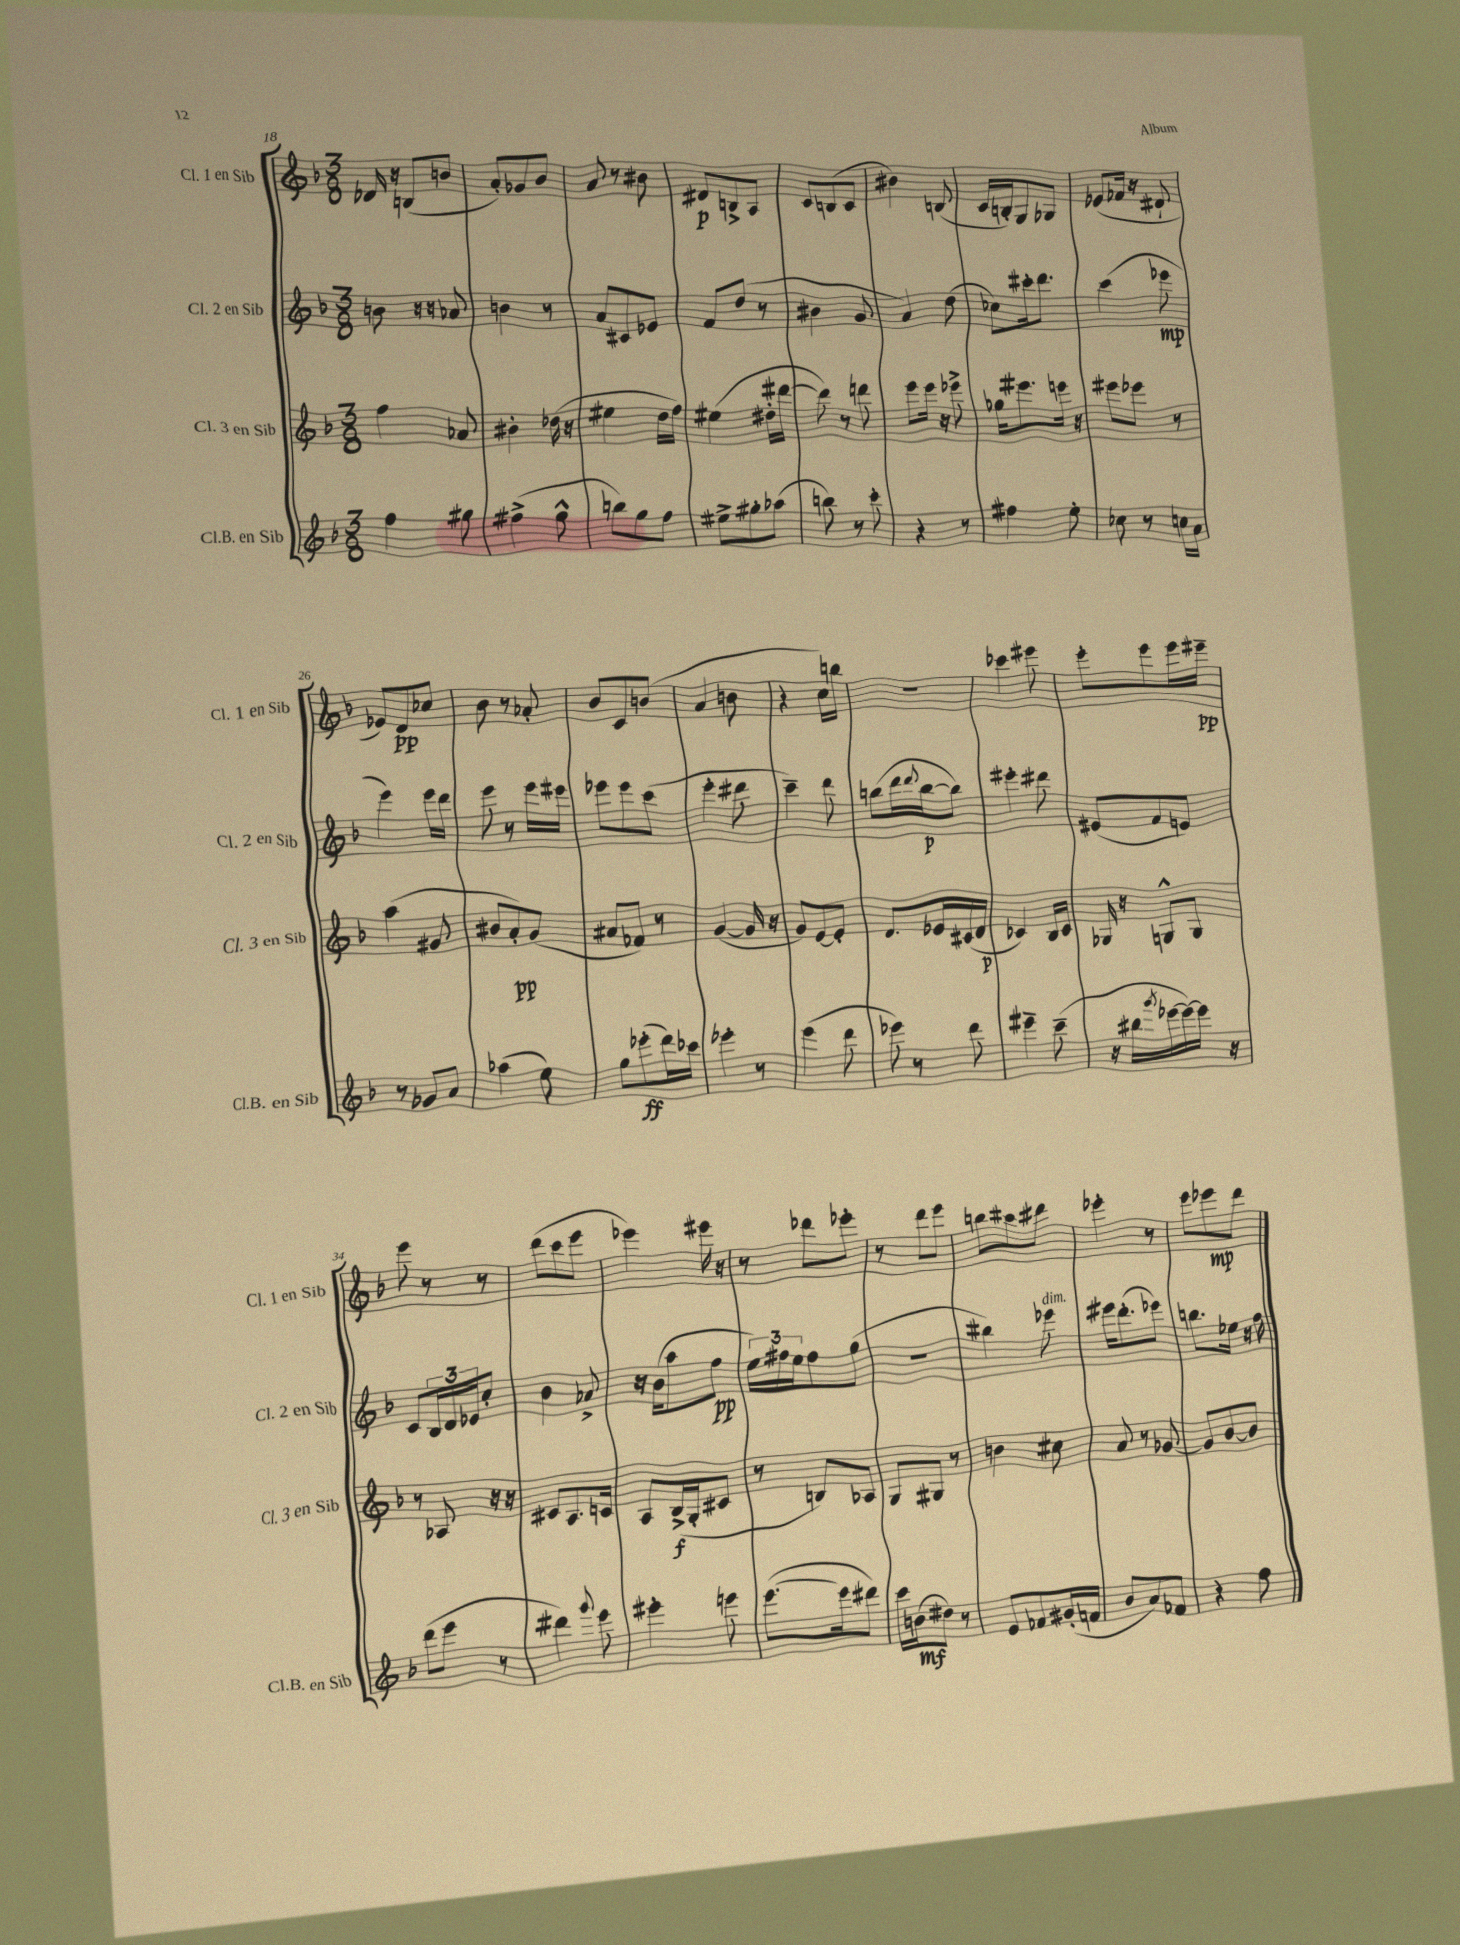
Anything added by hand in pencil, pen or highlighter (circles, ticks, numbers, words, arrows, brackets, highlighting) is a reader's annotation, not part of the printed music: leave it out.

**kern	**kern	**kern	**kern
*staff4	*staff3	*staff2	*staff1
*clefG2	*clefG2	*clefG2	*clefG2
*k[b-]	*k[b-]	*k[b-]	*k[b-]
*M3/8	*M3/8	*M3/8	*M3/8
4ff\	4ff\	8b\	16d-/
.	.	.	16r
.	.	16r	(8B/L
.	.	16r	.
8gg#\	8a-/	8a-/	8b/J
=	=	=	=
(4ff#^\	4b#'\	4b\	8a'/L)
.	.	.	8g-/
8gg^^\	(16dd-\	8r	8b-/J
.	16r	.	.
=	=	=	=
8bb\L)	4ee#\	8a/L	8a/
8gg\	.	8c#/	8r
8ff\J	16dd\LL	8e-/J	8b#\
.	16ff\JJ)	.	.
=	=	=	=
8ee#^\L	(4ee#\	8f/L	8d#/L
8gg#'\	.	(8dd/J	8B^/
(8aa-\J	16dd#'\LL	8r	8A/J
.	[16ddd#\JJ	.	.
=	=	=	=
8bb\)	8ddd#\])	4b#\	8c/L
8r	8r	.	(8B/
8ccc'\	8ddd\	8g/	8c/J
=	=	=	=
4r	8eee\L	4a/)	4b#\)
.	16eee\Jk	.	.
.	16r	.	.
8r	8eee-^\	(8dd\	(8B/
=	=	=	=
4ff#\	16gg-\LK	8cc-\L)	16c/LL
.	8.eee#\	.	16B'/J)
.	.	16ccc#'\k	8G/
.	.	8.ddd\J	.
8ee'\	16eee\Jk	.	8G-/J
.	16r	.	.
=	=	=	=
8cc-\	8eee#\L	(4ccc\	(8e-/L
8r	8eee-\J	.	16f-/Jk
.	.	.	16r
16cc\LL	8r	8eee-\	8d#`/
16a\JJ	.	.	.
=	=	=	=
8r	(4aa\	4eee\)	8e-/L)
8g-/L	.	.	8d/
8a/J	8g#/	16eee\LL	8cc-/J
.	.	16ddd\JJ	.
=	=	=	=
(4aa-\	8b#/L	8eee\	8b-\
.	8a'/)	8r	8r
8ee\)	(8g/J	16eee\LL	8a-'/
.	.	16eee#\JJ	.
=	=	=	=
8gg\L	8a#/L	8eee-\L	8b-/L
(8eee-'\	8f-/J)	8eee-\	8c/
16ddd\L)	8r	(8ccc\J	(8b/J
16ccc-\JJ	.	.	.
=	=	=	=
4eee-'\	([4g/	4eee'\	4a/
8r	16g/]	8ddd#\	8b\
.	16r	.	.
=	=	=	=
(4eee\	8g/L)	4ccc~\)	4r
.	[8e/	.	.
8ddd\	8e'/]J	8ddd\	16cc\LL)
.	.	.	16bb\JJ
=	=	=	=
8eee-\)	8.d/L	(8bb\L	4.r
8r	.	16ddd\L	.
.	.	8qqddd/	.
.	16e-/L	[16bb\J	.
8ddd\	(16c#/	8bb\]J)	.
.	16d/JJ	.	.
=	=	=	=
4eee#~\	4c-/)	4eee#'\	4ccc-\
(8ccc~\	16B-/LL	8ddd#\	8eee#\
.	16c-/JJ	.	.
=	=	=	=
16r	16G-/	(8e#/L	8eee'\L
16bb#\LL	16r	.	.
8qggg/	.	.	.
[16eee-\	8G^^/L	8f/	8eee\
16eee-\_)	.	.	.
16eee-\]JJ	8G/J	8e/J)	16eee\L
16r	.	.	16eee#~\JJ
=	=	=	=
(8ddd\L	8r	8c/L	8eee\
8eee\J	8A-/	24B-/L	8r
.	.	24d/	.
.	.	24e-/J	.
8r	16r	8cc'/J	8r
.	16r	.	.
=	=	=	=
4ddd#\)	8c#/L	4b-\	(8ddd\L
.	8.A/	.	8ccc\
8qqggg/	.	.	.
8eee\	.	8a-^/	8eee\J
.	16c/Jk	.	.
=	=	=	=
4eee#'\	8A/L	16r	4eee-\)
.	.	(16b-\LK	.
.	(16B-^/L	8aa\	.
.	16G'/J	.	.
8eee\	8c#/J	8ff\J	16eee#\
.	.	.	16r
=	=	=	=
([8.eee\L	8r	24ee\LL)	8r
.	.	24ff#\	.
.	.	24ee\J	.
.	8B/L)	8ff#\	8ddd-\L
16eee\]k	.	.	.
8ddd#\J)	8A-/J	(8gg\J	8eee-'\J
=	=	=	=
16ccc\LL	8G/L	4.r	8r
(16b\J	.	.	.
8dd#\J)	8G#/J	.	8ddd\L
8r	8r	.	8eee\J
=	=	=	=
8e/L	4b\	4bb#\)	8bb\L
8f-/	.	.	8ccc#\
(16g#'/L	8cc#\	8eee-\	8ddd#\J
16f/JJ	.	.	.
=	=	=	=
8b-/L	8a/	16eee#\LK	4eee-'\
.	.	(8.ddd'\	.
8a/)	8r	.	.
8f-/J	[8g-/	8eee-\J)	8r
=	=	=	=
4r	8g-/]L	8.bb\L	8eee\L
.	[8b-/	.	8eee-\
.	.	16ee-\Jk	.
8ff\	8b-/]J	16r	8ddd\J
.	.	16ff\	.
==	==	==	==
*-	*-	*-	*-
